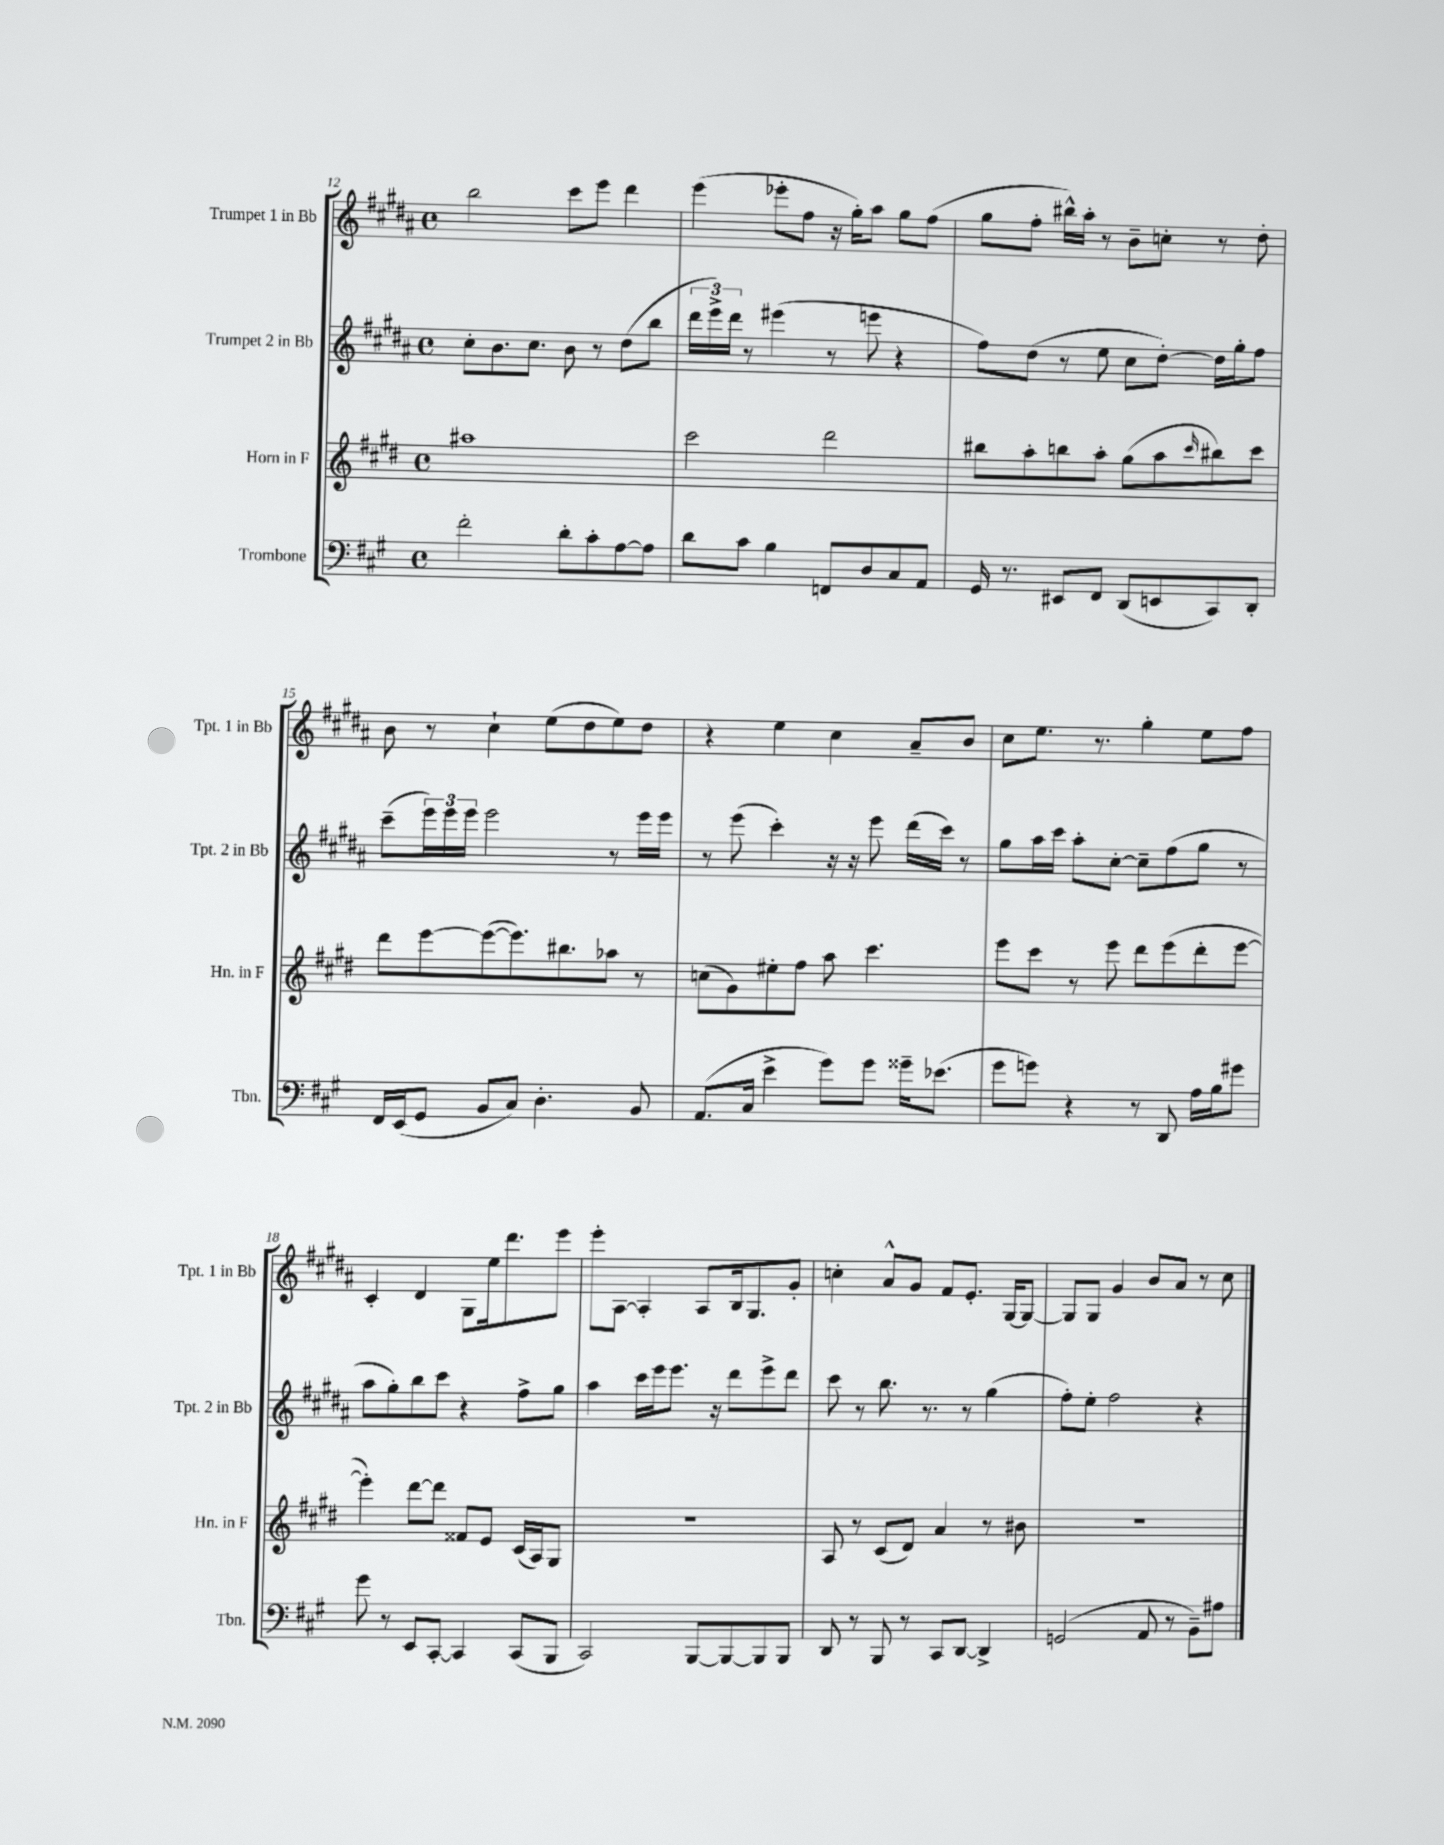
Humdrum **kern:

**kern	**kern	**kern	**kern
*staff4	*staff3	*staff2	*staff1
*clefF4	*clefG2	*clefG2	*clefG2
*k[f#c#g#]	*k[f#c#g#d#]	*k[f#c#g#d#a#]	*k[f#c#g#d#a#]
*M4/4	*M4/4	*M4/4	*M4/4
*met(c)	*met(c)	*met(c)	*met(c)
2f#'\	1aa#	8cc#'\L	2bb\
.	.	8.b\	.
.	.	8.cc#\J	.
8d'\L	.	8b\	8ccc#\L
8c#'\	.	8r	8eee\J
[8A\	.	(8dd#\L	4ddd#\
8A\]J	.	8bb\J	.
=	=	=	=
8d\L	2ccc#\	24ddd#\LL	(4eee\
.	.	24eee^\)	.
.	.	24ddd#\JJ	.
8c#\J	.	8r	.
4B\	.	(4eee#\	8eee-'\L
.	.	.	8ff#\J
8FF/L	2ddd#\	8r	16r
.	.	.	16gg#'\LK)
8D/	.	8eee\	8aa#\J
8C#/	.	4r	8gg#\L
8AA/J	.	.	(8ff#\J
=	=	=	=
16GG#/	8bb#\L	8ff#\L)	8gg#\L
8.r	.	.	.
.	8aa'\	(8dd#\J	8ff#'\J
8EE#/L	8bb\	8r	16bb#^^\LL)
.	.	.	16aa#'\JJ
8FF#/J	8aa'\J	8ee\	8r
(8DD/L	(8gg#\L	8cc#\L	8b~\L
8EE/	8aa\	[8dd#'\J)	8cc'\J
.	16qqccc#/	.	.
8CC#/)	8bb#\)	16dd#\]LL	8r
.	.	16gg#'\J	.
8DD'/J	8ccc#\J	8ff#\J	8dd#'\
=	=	=	=
16FF#/LL	8ddd#\L	(8ccc#~\L	8b\
(16EE/J	.	.	.
8GG#/J	[8eee\	24eee\L)	8r
.	.	24eee\	.
.	.	24eee\JJ	.
8BB/L	(8eee\_	2eee\	4cc#`\
8C#/J)	8.eee\])	.	.
4.D'\	.	.	(8ee\L
.	8.bb#\	.	.
.	.	.	8dd#\
.	8aa-\J	8r	8ee\)
8BB/	8r	16eee\LL	8dd#\J
.	.	16eee\JJ	.
=	=	=	=
(8.AA/L	(8cc\L	8r	4r
.	8g#\)	(8eee\	.
16C#/Jk	.	.	.
4e^\	8ee#'\	4ccc#'\)	4ee\
.	8ff#\J	.	.
8g#\L)	8aa\	16r	4cc#\
.	.	16r	.
8g#\J	4.ccc#\	8eee\	.
16g##~\LK	.	(16ddd#\LL	8a#~/L
(8.e-\J	.	16ccc#\JJ)	.
.	.	8r	8b/J
=	=	=	=
8g#\L	8eee\L	8gg#\L	8cc#\L
8g\J)	8ccc#\J	16aa#\L	8.ee\J
.	.	16ccc#\JJ	.
4r	8r	8aa#'\L	.
.	.	.	8.r
.	8eee\	[8cc#'\J	.
8r	8ddd#\L	8cc#~\]L	4gg#'\
8DD/	(8eee\	(8ff#\	.
16A\LL	8ddd#'\	8gg#\J	8ee\L
16B\J	.	.	.
8g#\J	[8eee\J	8r	8ff#\J
=	=	=	=
8g#\	4eee'\])	8aa#\L	4c#'/
8r	.	8gg#'\)	.
8EE/L	[8ddd#\L	8bb\	4d#/
[8CC#'/J	8ddd#\]J	8ccc#\J	.
4CC#/]	8f##/L	4r	8G#\L
.	8e/J	.	16ee\k
.	.	.	8.ddd#\
(8CC#/L	(16c#/LL	8ff#^\L	.
.	16A/J)	.	.
8BBB/J	8G#/J	8gg#\J	8eee\J
=	=	=	=
2CC#/)	1r	4aa#\	8eee'\L
.	.	.	[8A#\J
.	.	16ccc#\LL	4A#'/]
.	.	16eee\J	.
.	.	8.eee\J	.
[8BBB/L	.	.	8A#/L
.	.	16r	.
8BBB/_	.	8ddd#\L	16B/k
.	.	.	8.G#/
8BBB/]	.	8eee^\	.
8BBB/J	.	8ddd#\J	8g#'/J
=	=	=	=
8DD/	8A/	8ccc#\	4cc'\
8r	8r	8r	.
8BBB/	(8c#/L	8.bb\	8a#^^/L
8r	8d#/J)	.	8g#/J
.	.	8.r	.
8CC#/L	4a/	.	8f#/L
[8DD/J	.	8r	8.e'/J
4DD^/]	8r	(4gg#\	.
.	.	.	[16G#/LK
.	8b#\	.	8G#/_J
=	=	=	=
(2GG/	1r	8ff#'\L)	8G#/]L
.	.	8ee'\J	8G#/J
.	.	2ff#\	4g#/
8AA/	.	.	8b/L
8r	.	.	8a#/J
8BB~\L)	.	4r	8r
8A#\J	.	.	8cc#\
==	==	==	==
*-	*-	*-	*-
